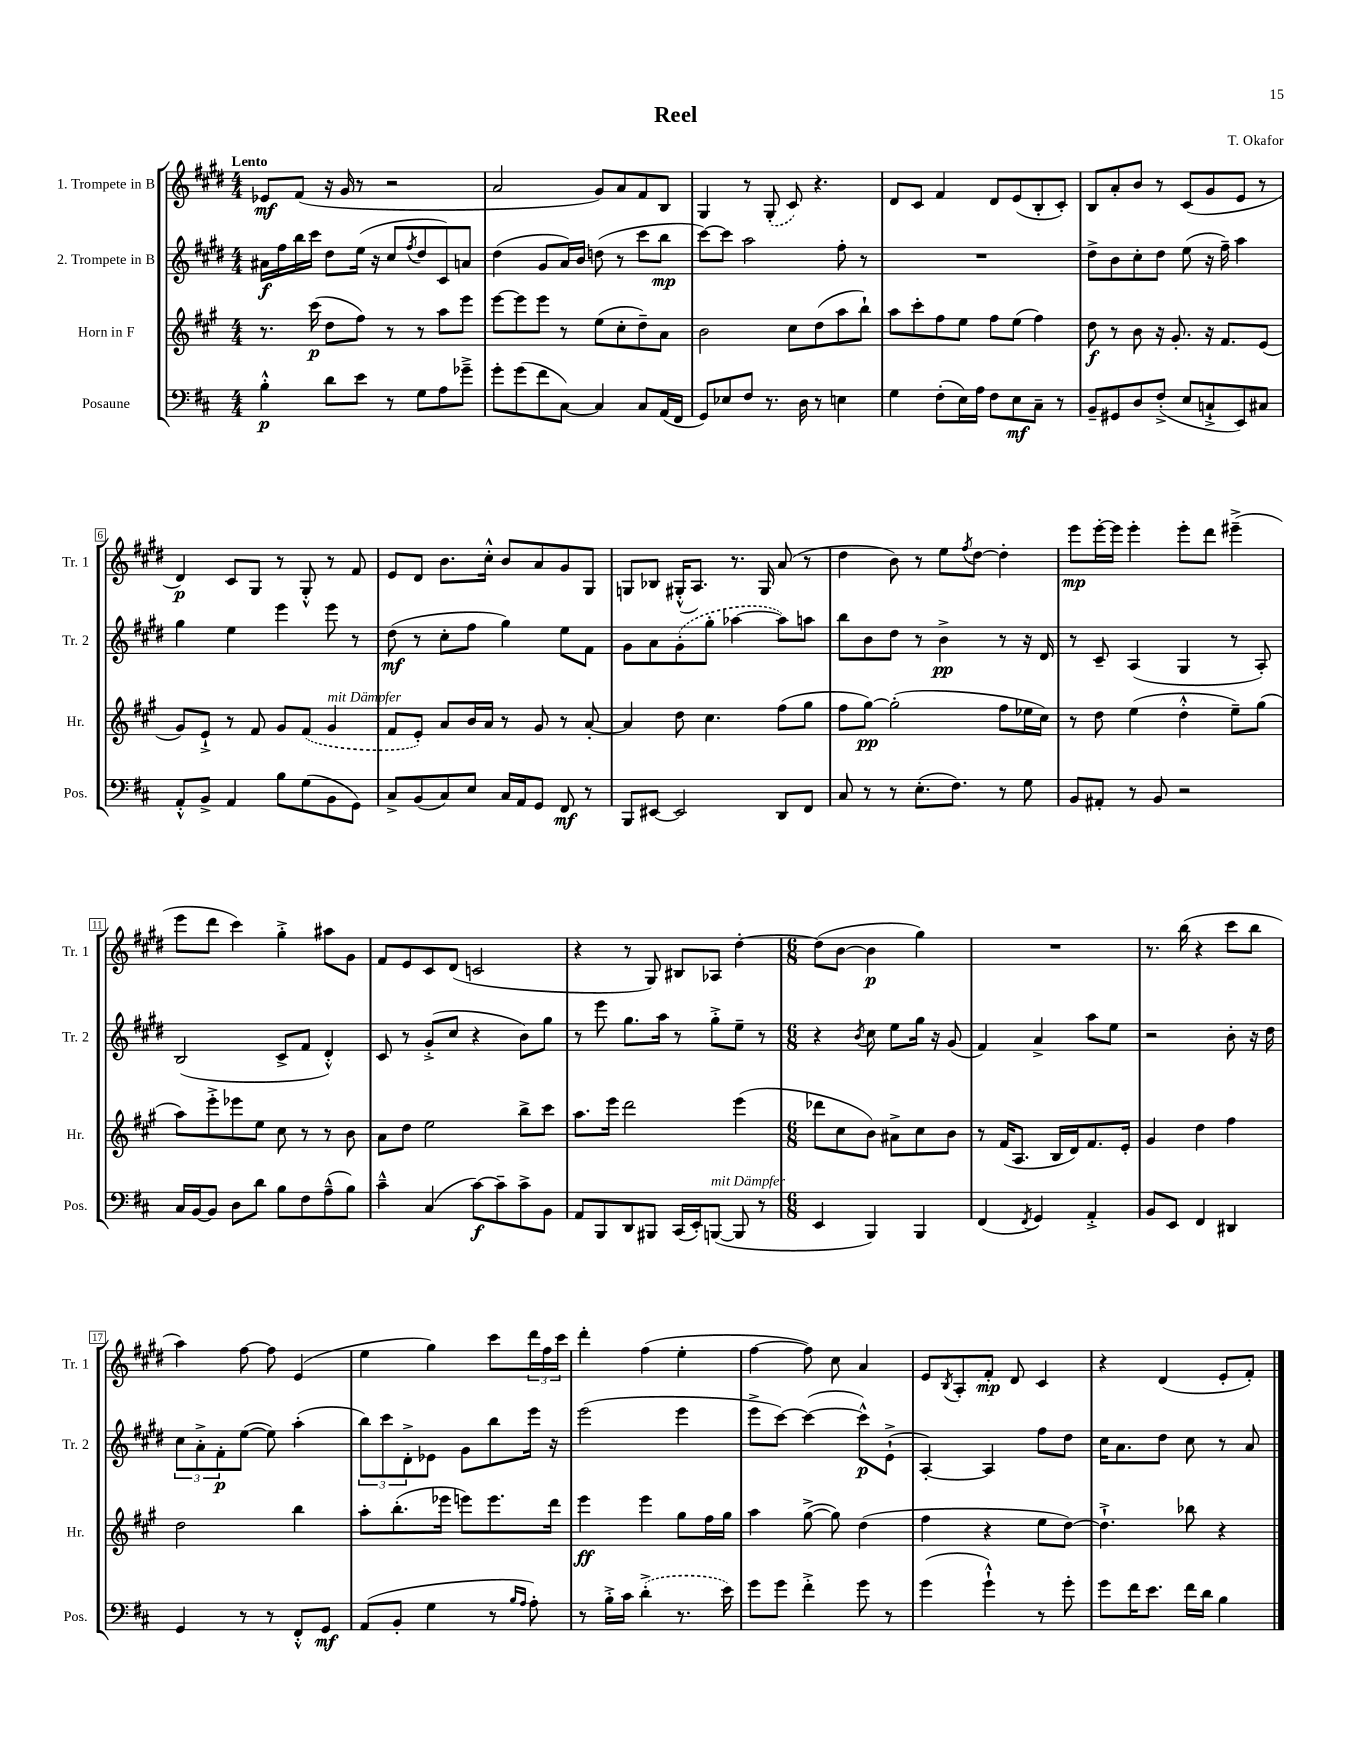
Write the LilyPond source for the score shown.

\header { title = "Reel" composer = "T. Okafor" }
<<
\new StaffGroup <<
\new Staff = "s0" \with { instrumentName = "1. Trompete in B" shortInstrumentName = "Tr. 1" } {
    \clef treble \key e \major \numericTimeSignature \time 4/4 \tempo "Lento"
    ees'8\mf fis'8( r16 gis'16 r8 r2 |
    a'2 gis'8) a'8 fis'8 b8 |
    gis4 r8 \once \slurDashed gis8-.( cis'8) r4. |
    dis'8 cis'8 fis'4 dis'8 e'8( b8-. cis'8-.) |
    b8 a'8-. b'8 r8 cis'8( gis'8 e'8 r8 |
    dis'4\p) cis'8 gis8 r8 gis8-.-^ r8 fis'8 |
    e'8 dis'8 b'8. cis''16-.-^ b'8 a'8 gis'8 gis8 |
    g8 bes8 gis16-.-^( a8.) r8. gis16 a'8( r8 |
    dis''4 b'8) r8 e''8 \acciaccatura { fis''8 } dis''8~ dis''4-. |
    e'''8\mp e'''16~-. e'''16 e'''4-. e'''8-. dis'''8 eis'''4--->( |
    e'''8 dis'''8 cis'''4) gis''4-.-> ais''8 gis'8 |
    fis'8 e'8 cis'8 dis'8( c'2 |
    r4 r8 gis8) bis8 aes8 dis''4~-. |
    \numericTimeSignature \time 6/8 dis''8( b'8~ b'4\p gis''4) |
    R2. |
    r8. b''16( r4 cis'''8 b''8 |
    a''4) fis''8~ fis''8 e'4( |
    e''4 gis''4) cis'''8 \tuplet 3/2 { dis'''16 fis''16 cis'''16 } |
    dis'''4-. fis''4( e''4-. |
    fis''4~ fis''8) cis''8 a'4 |
    e'8 \acciaccatura { b8 } a8-. fis'8-.\mp dis'8 cis'4 |
    r4 dis'4( e'8-. fis'8-.) \bar "|." |
}
\new Staff = "s1" \with { instrumentName = "2. Trompete in B" shortInstrumentName = "Tr. 2" } {
    \clef treble \key e \major \numericTimeSignature \time 4/4
    ais'16\f fis''16 b''16 cis'''16 dis''8 e''16( r16 cis''8 \acciaccatura { fis''8 } dis''8 cis'8) a'8 |
    dis''4( gis'8 a'16) b'16 d''8( r8 cis'''8 b''8\mp |
    cis'''8~) cis'''8 a''2 fis''8-. r8 |
    R1 |
    dis''8-> b'8 cis''8-. dis''8 e''8( r16 fis''16--) a''4 |
    gis''4 e''4 e'''4 e'''8 r8 |
    dis''8\mf( r8 cis''8-. fis''8 gis''4) e''8 fis'8 |
    gis'8 a'8 \once \slurDashed gis'8-.( gis''8-. aes''4~ aes''8) a''8 |
    b''8 b'8 dis''8 r8 b'4->\pp r8 r16 dis'16 |
    r8 cis'8-- a4( gis4 r8 a8-.) |
    b2( cis'8-> fis'8 dis'4-.-^) |
    cis'8 r8 gis'8-.->( cis''8 r4 b'8) gis''8 |
    r8 e'''8 gis''8. a''16 r8 gis''8-.-> e''8-- r8 |
    \numericTimeSignature \time 6/8 r4 \acciaccatura { b'8 } cis''8 e''8 gis''16 r16 gis'8( |
    fis'4) a'4-> a''8 e''8 |
    r2 b'8-. r16 dis''16 |
    \tuplet 3/2 { cis''8 a'8-.-> fis'8-.\p } e''8~( e''8) a''4-.( |
    \tuplet 3/2 { b''8) cis'''8 dis'8-.-> } ees'8 gis'8 b''8 e'''16 r16 |
    e'''2( e'''4 |
    e'''8-> cis'''8~) cis'''4~( cis'''8-^\p) e'8-!->( |
    a4~-.) a4 fis''8 dis''8 |
    cis''16 a'8. dis''8 cis''8 r8 a'8 \bar "|." |
}
\new Staff = "s2" \with { instrumentName = "Horn in F" shortInstrumentName = "Hr." } {
    \clef treble \key a \major \numericTimeSignature \time 4/4
    r8. cis'''16\p( d''8 fis''8) r8 r8 a''8 e'''8 |
    e'''8~ e'''8 e'''8 r8 e''8( cis''8-. d''8--) a'8 |
    b'2 cis''8 d''8( a''8 b''8-!) |
    a''8 cis'''8-. fis''8 e''8 fis''8 e''8( fis''4) |
    d''8\f r8 b'8 r16 gis'8.-. r16 fis'8. e'8( |
    gis'8) e'8-!-> r8 fis'8 gis'8 \once \slurDashed fis'8( gis'4^\markup { \italic "mit Dämpfer" } |
    fis'8 e'8-.) a'8 b'16 a'16 r8 gis'8 r8 a'8~-. |
    a'4 d''8 cis''4. fis''8( gis''8 |
    fis''8 gis''8~\pp) gis''2-.( fis''8 ees''16 cis''16) |
    r8 d''8 e''4( d''4-.-^ e''8--) gis''8( |
    a''8) e'''8-.-> ees'''8 e''8 cis''8 r8 r8 b'8 |
    a'8 d''8 e''2 b''8-> cis'''8 |
    a''8. e'''16 d'''2 e'''4( |
    \numericTimeSignature \time 6/8 des'''8 cis''8 b'8) ais'8-> cis''8 b'8 |
    r8 fis'16( a8. b16 d'16) fis'8. e'16-. |
    gis'4 d''4 fis''4 |
    d''2 b''4 |
    a''8-. b''8.-.( ees'''16 e'''8) e'''8. d'''16 |
    e'''4\ff e'''4 gis''8 fis''16 gis''16 |
    a''4 gis''8~->( gis''8) d''4( |
    fis''4 r4 e''8 d''8~) |
    d''4.-!-> bes''8 r4 \bar "|." |
}
\new Staff = "s3" \with { instrumentName = "Posaune" shortInstrumentName = "Pos." } {
    \clef bass \key d \major \numericTimeSignature \time 4/4
    b4-.-^\p d'8 e'8 r8 g8 a8 ges'8---> |
    g'8-. g'8( fis'8 cis8~) cis4 cis8 a,16( fis,16 |
    g,8) ees8 fis8 r8. d16 r8 e4 |
    g4 fis8-.( e16) a16 fis8 e8\mf cis8-- r8 |
    b,8-- gis,8 d8 fis8-.->( e8 c8-!-> e,8) cis8 |
    a,8-.-^ b,8-> a,4 b8 g8( b,8 g,8) |
    cis8-> b,8( cis8) e8 cis16 a,16 g,8 fis,8\mf r8 |
    b,,8 eis,8~ eis,2 d,8 fis,8 |
    cis8 r8 r8 e8.-.( fis8.) r8 g8 |
    b,8 ais,8-. r8 b,8 r2 |
    cis16 b,16~ b,8 d8 d'8 b8 fis8 a8---^( b8) |
    cis'4---^ cis4( cis'8~\f) cis'8-- cis'8-> b,8 |
    a,8 b,,8 d,8 bis,,8 cis,16( e,16-.) b,,8~^\markup { \italic "mit Dämpfer" }( b,,8 r8 |
    \numericTimeSignature \time 6/8 e,4 b,,4) b,,4 |
    fis,4( \acciaccatura { fis,8 } g,4) a,4-.-> |
    b,8 e,8 fis,4 dis,4 |
    g,4 r8 r8 fis,8-.-^ g,8\mf |
    a,8( b,8-. g4 r8 \grace { b16 a16 } a8-.) |
    r8 b16-.-> cis'16 \once \slurDashed d'4-.->( r8. e'16) |
    g'8 g'8 fis'4-.-> g'8 r8 |
    g'4( g'4-!-^) r8 g'8-. |
    g'8 fis'16 e'8. fis'16 d'16 b4 \bar "|." |
}
>>
>>
\layout { \context { \Score \override BarNumber.stencil = #(make-stencil-boxer 0.1 0.3 ly:text-interface::print) } }
